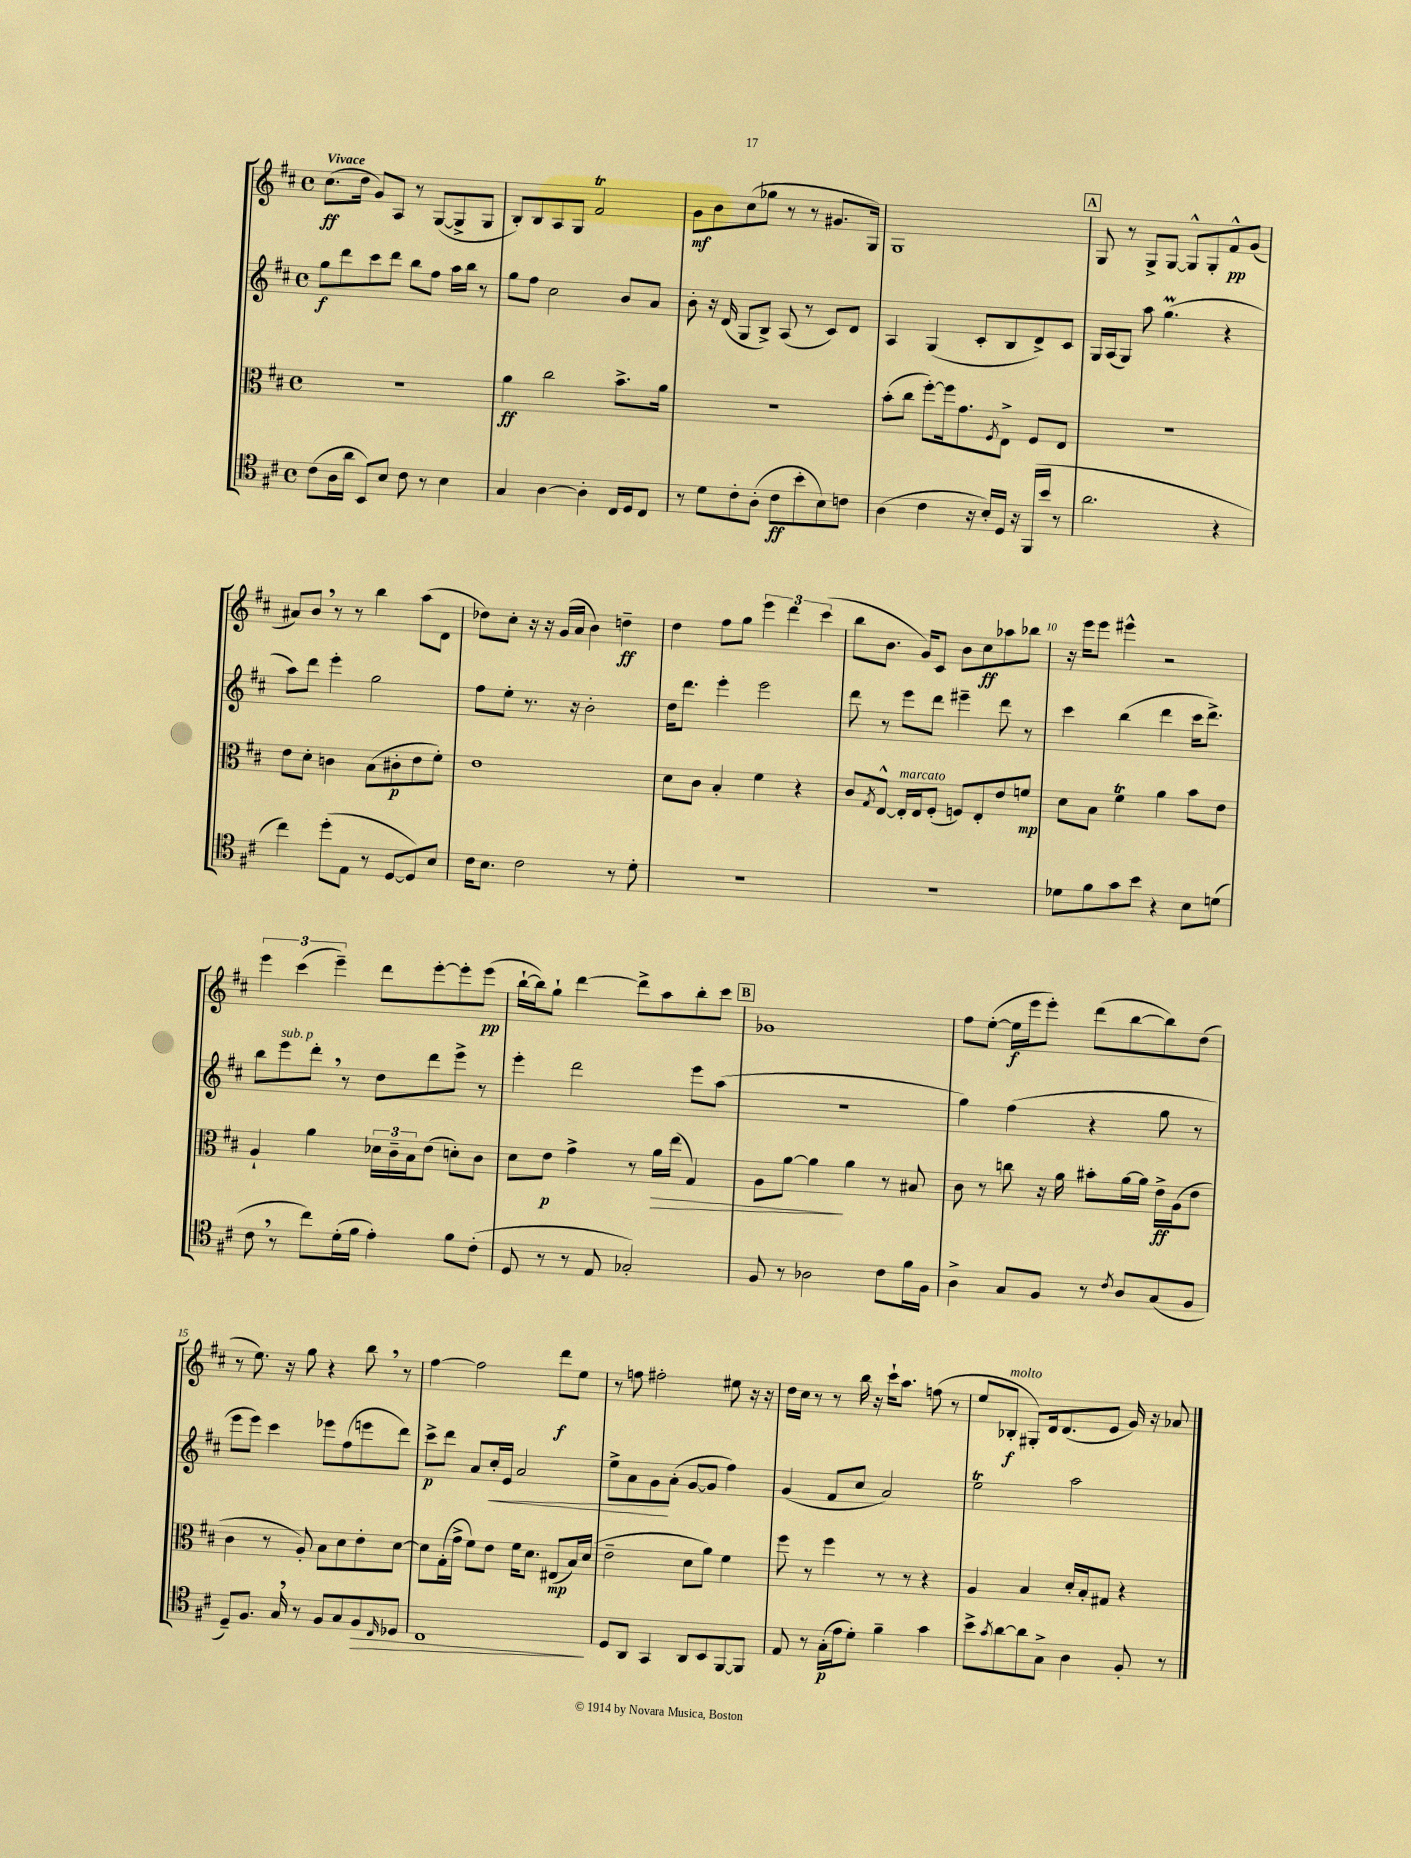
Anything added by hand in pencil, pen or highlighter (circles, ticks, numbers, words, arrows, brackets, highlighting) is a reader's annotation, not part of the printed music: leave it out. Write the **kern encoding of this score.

**kern	**kern	**kern	**kern
*staff4	*staff3	*staff2	*staff1
*clefC4	*clefC3	*clefG2	*clefG2
*k[f#c#]	*k[f#c#]	*k[f#c#]	*k[f#c#]
*M4/4	*M4/4	*M4/4	*M4/4
*met(c)	*met(c)	*met(c)	*met(c)
(8c#\L	1r	8gg\L	(8.cc#\L
16A\L	.	8ddd\	.
16a\JJ	.	.	16dd\Jk
8BB/L)	.	8ccc#\	8g/L)
8B/J	.	8ddd\J	8A/J
8c#\	.	8bb\L	8r
8r	.	8ff#\J	([8G/L
4B\	.	16aa\LL	8G^/]
.	.	16bb\JJ	.
.	.	8r	8G/J
=	=	=	=
4G/	4a\	8gg\L	8B'/L)
.	.	8ff#\J	8B/
[4A\	2cc#\	2cc#\	8A/
.	.	.	8G/J
4A'\]	.	.	2f#/
16C#/LL	8.b^\L	8b/L	.
16D/J	.	.	.
8C#/J	.	8a/J	.
.	16a\Jk	.	.
=	=	=	=
8r	1r	8b'\	8g\L
8d\L	.	16r	8b\
.	.	(16d/	.
8c#'\	.	8G/L	(8cc#\
(8A'\J	.	8B^/J)	8gg-\J
8c#\L	.	(8A/	8r
8b'\	.	8r	8r
8B\)	.	8c#/L)	8.g#/L
8c\J	.	8d/J	.
.	.	.	16G/Jk)
=	=	=	=
(4A\	(8b'\L	4A/	1G
.	8cc#\J	.	.
4c#\	[8ff#'\L)	(4G/	.
.	16ff#\]k	.	.
.	8.g\	.	.
16r	.	8c#'/L	.
16B'/LL)	.	.	.
.	8qF#/	.	.
16D/JJ	8E^\J	8B/	.
16r	.	.	.
(16FF#/LL	8F#/L	8d^/)	.
16b/JJ	.	.	.
8r	8E/J	8c#/J	.
=	=	=	=
2.a\	1r	16G/LL	8G/
.	.	(16A/J	.
.	.	8G/J)	8r
.	.	8aa\	8G^/L
.	.	(4.gg\	[8G/J
.	.	.	8G^^/]L
.	.	.	8G'/
4r	.	4r	8f#^^/
.	.	.	(8g/J
=	=	=	=
4cc#\)	8e\L	8aa\L)	8a#/L)
.	8d'\J	8ddd\J	8b/J
(8dd'\L	4c\	4eee'\	8r
8E\J	.	.	8r
8r	(8B\L	2gg\	4bb\
[8D/L	8c#'\	.	.
8D/])	8e\	.	(8aa\L
8B/J	8f#'\J)	.	8d\J
=	=	=	=
16c#\LK	1e	8ff#\L	8dd-\L)
8.B\J	.	.	.
.	.	8ee'\J	8cc#'\J
2c#\	.	8.r	16r
.	.	.	16r
.	.	.	(16g/LL
.	.	16r	16a/JJ
.	.	2b'\	4b\)
8r	.	.	4dd~\
8d'\	.	.	.
=	=	=	=
1r	8d\L	16dd\LK	4dd\
.	.	8.ddd\J	.
.	8c#\J	.	.
.	4B'/	4eee'\	8ff#\L
.	.	.	8gg\J
.	4f#\	2eee\	6eee\
.	.	.	6ddd\
.	4r	.	.
.	.	.	(6ccc#\
=	=	=	=
1r	8c#/L	8ddd\	8bb\L
.	8qG/	.	.
.	[8E^^/J	8r	8.b\J
.	16E'/]LL	8eee\L	.
.	16E/J	.	16g/LK)
.	(8F#'/J	8ddd\J	8c#/J
.	8F/L)	4eee#~\	8b\L
.	8E'/	.	8cc#\
.	8e/	8ddd\	8aa-\
.	8f/J	8r	8bb-\J
=	=	=	=
8d-\L	8d\L	4ccc#\	16r
.	.	.	16eee\LK
8f#\	8B\J	.	8eee\J
8g\	4f#\	(4bb\	4eee#^^\
8b\J	.	.	.
4r	4a\	4ddd\	2r
8B\L	8b\L	16ccc#\LK	.
.	.	8.ddd^\J)	.
(8d\J	8e\J	.	.
=	=	=	=
8c#\	4A`/	8bb\L	6eee\
8r	.	8eee\	.
.	.	.	(6ccc#\
8cc#\L)	4a\	8ddd'\J	.
.	.	.	6eee~\)
(16d'\L	.	8r	.
16f#\JJ	.	.	.
4e'\)	24d-\LL	8dd\L	8ddd\L
.	24c#~\	.	.
.	24B\J	.	.
.	(8e\J	8ddd\	[8eee'\
8f#\L	8d'\L)	8eee^\J	8eee'\]
(8c#'\J	8c#\J	8r	(8eee\J
=	=	=	=
8D/	8d\L	4eee'\	[16bb`\LL
.	.	.	16bb\]J)
8r	8e\J	.	8gg`\J
8r	4g^\	2ddd\	[4ddd\
8E/	.	.	.
2G-'/)	8r	.	8ddd^\]L
.	16a\LL	.	8aa\
.	(16ee\JJ	.	.
.	4G/)	8eee\L	8bb'\
.	.	(8aa\J	8ccc#\J
=	=	=	=
8F#/	8A\L	1r	1g-
8r	[8a\J	.	.
2A-\	4a\]	.	.
.	4a\	.	.
8c#\L	8r	.	.
16f#\L	8B#/	.	.
16F#\JJ	.	.	.
=	=	=	=
4A^\	8c#\	4gg\)	8ff#\L
.	8r	.	([8ee'\J
8G/L	8cc\	(4ff#\	16ee\]LL
.	.	.	16eee\J
8F#/J	16r	.	8eee'\J)
.	16a\	.	.
8r	8b#'\L	4r	(8ddd\L
8qc#/	.	.	.
8A/L	[16a\L	.	[8bb\
.	16a\]JJ	.	.
(8G/	16e^\LL	8gg\	8bb\])
.	(16A\J	.	.
8F#/J	8e\J	8r	(8dd\J
=	=	=	=
8D~/L)	4c#\	8eee\L	8r
8.F#/J	.	8eee\J)	8.ee\)
.	8r	4ccc#\	.
16G/	.	.	16r
8r	8A'/)	.	8gg\
8F#/L	8B\L	8eee-\L	4r
8G/	8d\	(8ff#\	.
8F#/	8e'\	8eee\	8bb\
16qqC#/	.	.	.
8D-/J	[8d\J	8ddd\J)	8r
=	=	=	=
1C#	8d\]L	8ccc#^\L	[4ff#\
.	(16G'\L	8ddd\J	.
.	16g^\JJ	.	.
.	8f#\L)	8a/L	2ff#\]
.	8e\J	16cc#'/L	.
.	.	16e/JJ	.
.	16f#\LK	2a/	.
.	8.d\J	.	.
.	(8E#/L	.	8ddd\L
.	16B/L)	.	8ee\J
.	(16d/JJ	.	.
=	=	=	=
8D/L	2e~\	8ee^\L	8r
8AA/J	.	8a\	8ff\
4GG/	.	8g\	2ff#'\
.	.	(8a'\J	.
8AA/L	8d\L	[8g/L	.
8BB/	8a\J)	8g/]J	.
[8FF#/	4f#\	4ff#\)	8ee#\
8FF#/]J	.	.	16r
.	.	.	16r
=	=	=	=
8E/	8ff#\	(4g/	16dd\LL
.	.	.	16cc#\JJ
8r	8r	.	8r
(16G'\LL	4ff#\	8f#/L	8r
16e\J	.	.	.
8d'\J)	.	8cc#/J	16bb\
.	.	.	16r
4f#~\	8r	2a/)	16ccc#`\LK
.	.	.	8.aa\J
.	8r	.	.
4g\	4r	.	(8ff\
.	.	.	8r
=	=	=	=
8b^\L	4A/	2ee\	8ee/L
8qg/	.	.	.
[8a\	.	.	8B-'/J
8a\]	4B/	.	8G#'/L)
8G^\J	.	.	16d/k
.	.	.	(8.d/
4A\	16d'/LL	2aa\	.
.	16B'/J	.	.
.	8G#/J	.	8e/J
8F#'/	4r	.	16g/)
.	.	.	16r
8r	.	.	8a-/
==	==	==	==
*-	*-	*-	*-
